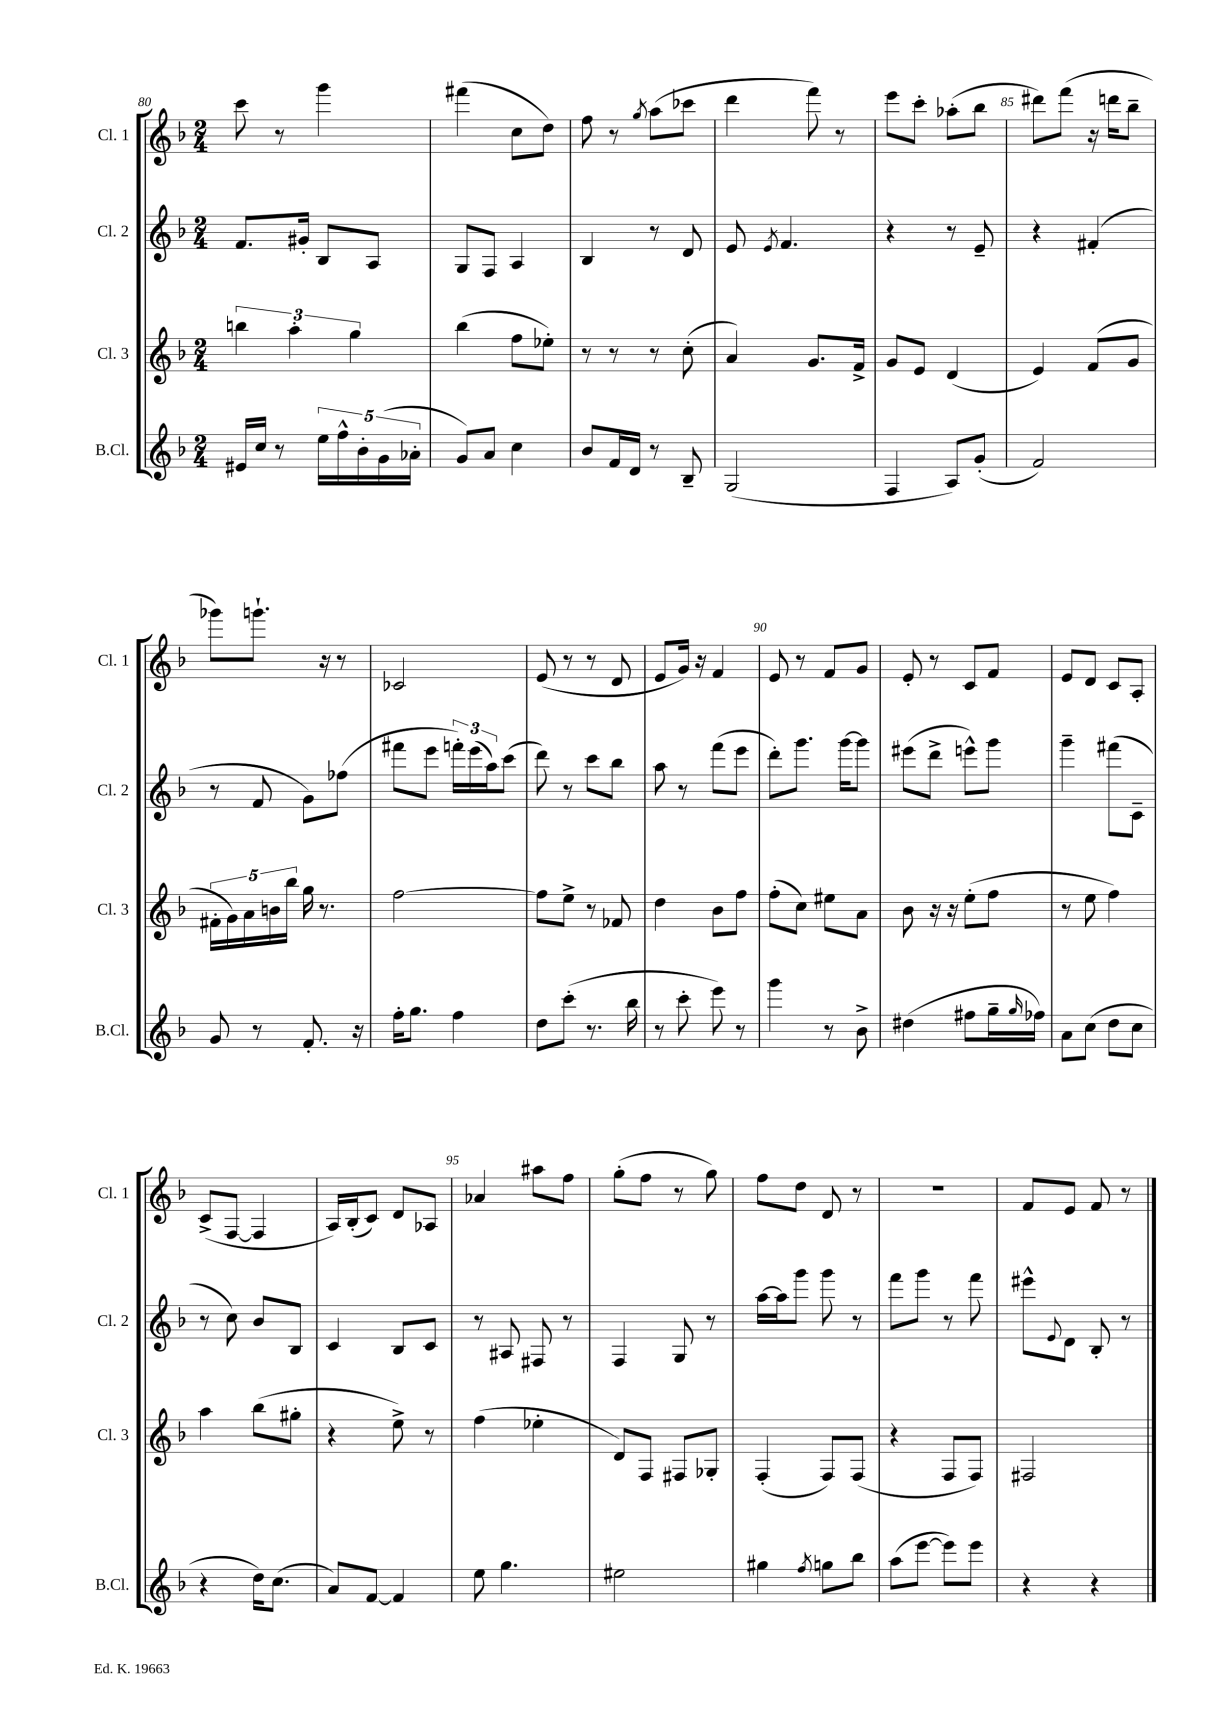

**kern	**kern	**kern	**kern
*part4	*part3	*part2	*part1
*staff4	*staff3	*staff2	*staff1
*I"B.Cl.	*I"Cl. 3	*I"Cl. 2	*I"Cl. 1
*I'B.Cl.	*I'Cl. 3	*I'Cl. 2	*I'Cl. 1
*clefG2	*clefG2	*clefG2	*clefG2
*k[b-]	*k[b-]	*k[b-]	*k[b-]
*M2/4	*M2/4	*M2/4	*M2/4
=80	=80	=80	=80
16e#X/LL	6bbn\	8.f/L	8ccc\
16cc/JJ	.	.	.
8r	.	.	8r
.	6aa'\	.	.
.	.	16g#X'/Jk	.
20ee\LL	.	8B-/L	4ggg\
20ff^^\	.	.	.
.	6gg\	.	.
20b-'\	.	.	.
.	.	8A/J	.
(20g\	.	.	.
20a-X'\JJ	.	.	.
=81	=81	=81	=81
8g/L)	(4bb-\	8G/L	(4fff#X\
8a/J	.	8F/J	.
4cc\	8ff\L	4A/	8cc\L
.	8ee-X'\J)	.	8dd\J)
=82	=82	=82	=82
8b-/L	8r	4B-/	8ff\
16f/L	8r	.	8r
16d/JJ	.	.	.
.	.	.	8qgg/
8r	8r	8r	(8aa\L
8B-~/	(8cc'\	8d/	8ccc-X\J
=83	=83	=83	=83
(2G/	4a/)	8e/	4ddd\
.	.	8qe/	.
.	.	4.f/	.
.	8.g/L	.	8fff\)
.	.	.	8r
.	16f^/Jk	.	.
=84	=84	=84	=84
4F/	8g/L	4r	8eee\L
.	8e/J	.	8ccc'\J
8A/L)	(4d/	8r	(8aa-X'\L
(8g'/J	.	8e~/	8bb-\J
=85	=85	=85	=85
2f/)	4e/)	4r	8ddd#X\L)
.	.	.	(8fff\J
.	(8f/L	(4f#X'/	16r
.	.	.	16dddn\KL
.	8g/J	.	8bb-~\J
!!LO:LB:g=z
=86	=86	=86	=86
8g/	20f#X'\LL	8r	8ggg-X\L)
.	20g\)	.	.
.	20a\	.	.
8r	.	8f/	8.gggn`\J
.	20bn\	.	.
.	20bb-\JJ	.	.
8.f'/	16gg\	8g\L)	.
.	8.r	.	16r
.	.	(8ff-X\J	8r
16r	.	.	.
=87	=87	=87	=87
16ff'\KL	[2ff\	8fff#X\L	2c-X/
8.gg\J	.	.	.
.	.	8eee\J	.
4ff\	.	24fffn'\LL)	.
.	.	(24eee\	.
.	.	24aa\J)	.
.	.	(8ccc\J	.
=88	=88	=88	=88
8dd\L	8ff\L]	8ddd\)	(8e/
(8ccc'\J	8ee^\J	8r	8r
8.r	8r	8ccc\L	8r
.	8f-X/	8bb-\J	8d/
16bb-\	.	.	.
=89	=89	=89	=89
8r	4dd\	8aa\	8e/L
8ccc'\	.	8r	16g/Jk)
.	.	.	16r
8eee\)	8b-\L	(8fff\L	4f/
8r	8ff\J	8eee\J	.
=90	=90	=90	=90
4ggg\	(8ff'\L	8ddd'\L)	8e/
.	8cc\J)	8.ggg\J	8r
8r	8ee#X\L	.	8f/L
.	.	[16ggg\KL	.
8b-^\	8a\J	8ggg\J]	8g/J
=91	=91	=91	=91
(4dd#X\	8b-\	(8eee#X\L	8e'/
.	16r	8ddd^\J	8r
.	16r	.	.
8ff#X\L	(8ee'\L	8eeen^^\L)	8c/L
16gg~\L	8ff\J	8ggg\J	8f/J
16qqgg/	.	.	.
16ff-X\JJ)	.	.	.
=92	=92	=92	=92
8a\L	8r	4ggg~\	8e/L
(8cc\J	8ee\	.	8d/J
8dd\L	4ff\)	(8fff#X\L	8c/L
8cc\J	.	8c~\J	8A'/J
!!LO:LB:g=z
=93	=93	=93	=93
4r	4aa\	8r	(8c^/L
.	.	8cc\)	[8F/J
16dd\KL)	(8bb-\L	8b-/L	4F/]
(8.cc\J	.	.	.
.	8gg#X'\J	8B-/J	.
=94	=94	=94	=94
8a/L)	4r	4c/	16A/LL)
.	.	.	(16B-'/J
[8f/J	.	.	8c/J)
4f/]	8ee^\)	8B-/L	8d/L
.	8r	8c/J	8A-X/J
=95	=95	=95	=95
8ee\	(4ff\	8r	4a-X/
4.gg\	.	8A#X/	.
.	4ee-X'\	8F#X/	8aa#X\L
.	.	8r	8ff\J
=96	=96	=96	=96
2ee#X\	8d/L)	4F/	(8gg'\L
.	8F/J	.	8ff\J
.	8F#X/L	8G/	8r
.	8G-X'/J	8r	8gg\)
=97	=97	=97	=97
4gg#X\	(4F'/	[16aa\LL	8ff\L
.	.	16aa\J]	.
.	.	8ggg\J	8dd\J
8qff/	.	.	.
8ggn\L	8F/L)	8ggg\	8d/
8bb-\J	(8F/J	8r	8r
=98	=98	=98	=98
(8aa\L	4r	8fff\L	2r
[8eee\J	.	8ggg\J	.
8eee\L])	8F/L	8r	.
8eee\J	8F/J)	8fff\	.
=99	=99	=99	=99
4r	2F#X/	8eee#X^^\L	8f/L
.	.	8qqe/	.
.	.	8d\J	8e/J
4r	.	8B-'/	8f/
.	.	8r	8r
==	==	==	==
*-	*-	*-	*-
